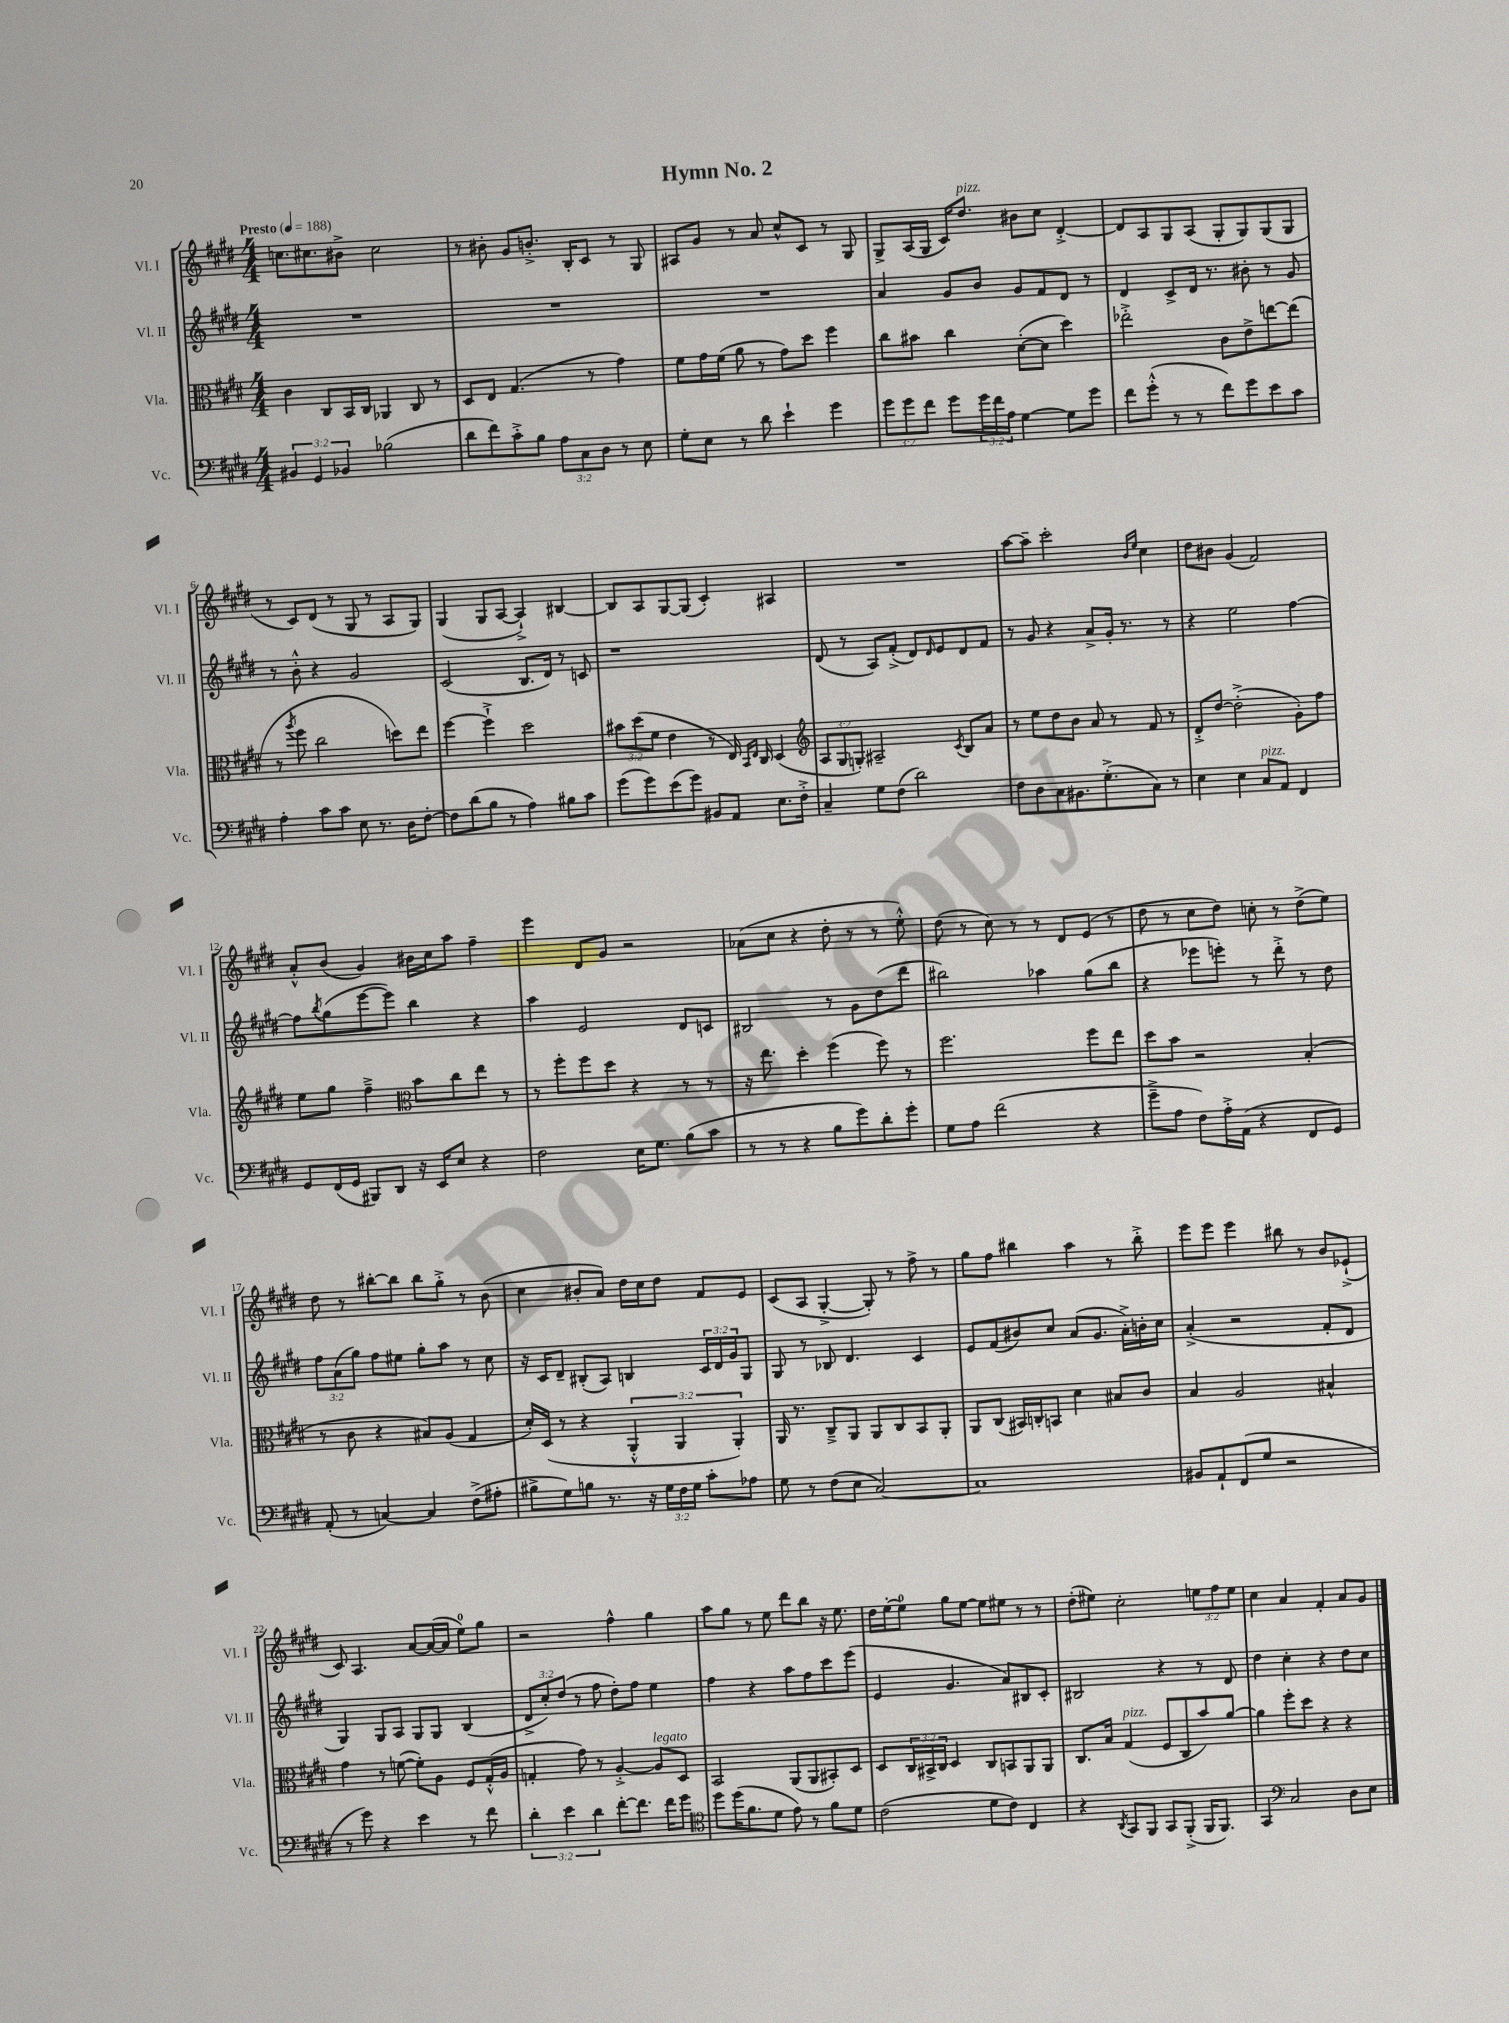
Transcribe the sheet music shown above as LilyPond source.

\header { title = "Hymn No. 2" }
<<
\new StaffGroup <<
\new Staff = "s0" \with { instrumentName = "Vl. I" shortInstrumentName = "Vl. I" } {
    \clef treble \key e \major \numericTimeSignature \time 4/4 \override Staff.TupletNumber.text = #tuplet-number::calc-fraction-text \tempo "Presto" 4 = 188
    c''8. cis''8. bis'8-> cis''2 |
    r8 bis'8-. gis'8 b'8.-.-> b16-. cis'8 r8 gis8 |
    ais8 gis'8 r8 a'8 cis''8-^ cis'8 r8 gis8 |
    gis8-> a16( gis16 cis'16) dis''8.^\markup { \italic "pizz." } bis'8 cis''8 dis'4~-.-> |
    dis'8 a8 gis8 a8( gis8-. gis8) gis8( gis8 |
    r8 cis'8) dis'8( r8 gis8 r8 a8 gis8) |
    gis4( gis8 a8~ a4-!->) bis4~ |
    bis8 a8 gis8~ gis8( cis'4-.) ais4 |
    R1 |
    a''8~ a''8-- cis'''2-. \grace { b'16 e''16 } cis''4 |
    dis''8 bis'8 gis'4( fis'2) |
    a'8-.-^ b'8( gis'4) bis'16 cis''16 a''8 fis''4-- |
    e'''4 dis'8 gis'8 r2 |
    aes'8( cis''8 r4 dis''8-. r8 r8 e''8-.-^) |
    dis''8( r8 cis''8) r8 r8 dis'8 e'8( r8 |
    dis''8 r8 cis''8 dis''8) c''8-. r8 dis''8->( e''8) |
    dis''8 r8 bis''8~-. bis''8 bis''8 gis''8-.-> r8 b'8( |
    cis''4 bis'8-. a'8) dis''16 cis''16 dis''8 fis'8 e'8 |
    cis'8( a8 gis4~-.-> gis8-.) r8 fis''8-> r8 |
    gis''8 fis''8 bis''4 a''4 r8 bis''8-.-> |
    e'''8 e'''8 e'''4 bis''8 r8 b'8 ees'8-!->( |
    cis'8) a4. a'8~ a'16~( a'16 e''8-0) gis''8 |
    r2 fis''4-^ gis''4 |
    a''8 gis''8 r8 e''8 dis'''8 b''8 r16 e''8. |
    dis''16 e''16~-. e''8-0 gis''8 e''8~ e''8 eis''8 r8 r8 |
    dis''8-.( eis''8) cis''2-. \tuplet 3/2 { e''8 fis''8 e''8 } |
    cis''4 a'4 fis'4-. a'8 gis'8 \bar "|." |
}
\new Staff = "s1" \with { instrumentName = "Vl. II" shortInstrumentName = "Vl. II" } {
    \clef treble \key e \major \numericTimeSignature \time 4/4 \override Staff.TupletNumber.text = #tuplet-number::calc-fraction-text
    R1 |
    R1 |
    R1 |
    a'4 gis'8 b'8 gis'8 fis'8 dis'8 r8 |
    dis'4 cis'8-> dis'16 r8. bis'8-. r8 gis'8 |
    r8 b'8-.-^ r4 gis'2 |
    cis'2( b8. dis'16) r8 c'8 |
    r1 |
    dis'8( r8 a8) fis'8-.->( dis'8) \grace { dis'16 } e'8 dis'8 fis'8 |
    r8 gis'8 r4 a'8-> gis'16-. r8. r8 |
    r4 e''2 fis''4~ |
    fis''8 \acciaccatura { b''8 } gis''8( e'''8~ e'''8) b''4 r4 |
    a''4 e'2 dis'8 c'8 |
    bis2 r8 gis'8 dis''8( dis'''8 |
    bis''2) aes''4 gis''8( bis''8 |
    r4 ees'''8 e'''8-.) r8 dis'''8-.-> r8 dis''8 |
    \tuplet 3/2 { fis''8 a'8( gis''8) } fis''8 eis''8 gis''8-. a''8 r8 cis''8 |
    r16 cis'16 dis'8-- bis8-.( a8) b4 \tuplet 3/2 { cis'16 dis'16 gis'16 } gis8 |
    gis8 r8 bes8 dis'4. cis'4 |
    e'8 fis'8( bis'8) cis''8 a'8( gis'8. a'16-.->) b'16-. cis''16 |
    a'4-.->( r2 fis'8-. dis'8 |
    gis4) gis8 a8 gis8 gis8 b4( |
    \tuplet 3/2 { dis'8-> cis''8-.) dis''8( } r8 fis''8 dis''8-.) fis''8 e''4 |
    fis''4 r4 a''8 fis''8 cis'''8 e'''8( |
    e'4 gis'4. a'8) bis8 cis'8-. |
    bis2 r4 r8 dis'8 |
    dis''4 cis''4-. r4 dis''8 cis''8 \bar "|." |
}
\new Staff = "s2" \with { instrumentName = "Vla." shortInstrumentName = "Vla." } {
    \clef alto \key e \major \numericTimeSignature \time 4/4 \override Staff.TupletNumber.text = #tuplet-number::calc-fraction-text
    cis'4 cis8 b,16 cis16 aes,4 cis8 r8 |
    dis8 e8 gis4.( r8 gis'4) |
    fis'8 gis'16 fis'16( a'8 r8 gis'8) dis''8 fis''4 |
    cis''8 bis'8 cis''4 dis'8~-.( dis'8 dis''4) |
    ees''2-.-> cis'8 e'8-> e''8~ e''8( |
    r8 \acciaccatura { a''8 } fis''8 cis''2 d''8) e''8 |
    fis''4~ fis''4-!-> dis''2 |
    \tuplet 3/2 { bis'8 dis''8( fis'8 } e'4 r8 e16) \grace { b,16 e16 } cis16 dis4( |
    \clef treble \tuplet 3/2 { a8 gis8 g8-.) } ais2-- \acciaccatura { cis'8 } b8 a'8 |
    r8 e''8 dis''8 b'8 a'8 r8 fis'8 r8 |
    dis'8-.-> dis''8~ dis''2-.->( gis'8-.) fis''8 |
    e''8 gis''8 fis''4---> \clef alto b'8 cis''8 e''8 r8 |
    r8 fis''8-. fis''8 dis''8 r4 r8 r8 |
    r16 e''8. dis''4-. fis''4( fis''8) r8 |
    fis''2. fis''8 e''8 |
    dis''8 b'8 r2 b4-.( |
    r8 cis'8 r4 bis8) a8( gis4 |
    dis'16-.) dis16( r8 r4 \tuplet 3/2 { a,4-.-^ a,4 a,4-.) } |
    a,16 r8. cis8---> a,8 a,8 cis8 b,8 a,8-. |
    a,8 cis8( bis,16) c16-. b,8 dis'4 bis8 cis'8 |
    b4 a2 bis4-^ |
    gis'4 r8 f'8~( f'8-.) a8 fis8 gis16-.-^( a16 |
    g4-. gis'8) r8 a4~-.-> a8^\markup { \italic "legato" } dis8 |
    b,2 a,8( a,8 bis,8-.) dis8 |
    dis8 \tuplet 3/2 { cis16 bis,16-> cis16 } dis4 cis8 b,8 a,8 a,8 |
    cis8. b16 gis4^\markup { \italic "pizz." }( fis8 cis8 b'8) a'8~ |
    a'4 fis''8-. dis''8 r4 r4 \bar "|." |
}
\new Staff = "s3" \with { instrumentName = "Vc." shortInstrumentName = "Vc." } {
    \clef bass \key e \major \numericTimeSignature \time 4/4 \override Staff.TupletNumber.text = #tuplet-number::calc-fraction-text
    \tuplet 3/2 { bis,4 gis,4 bes,4 } bes2( |
    dis'8 fis'8) cis'8-.-> b8 \tuplet 3/2 { a8 cis8 dis8 } r8 e8 |
    gis8-. e8 r8 dis'8 e'4-! gis'4 |
    \tuplet 3/2 { gis'8 gis'8 fis'8 } gis'8 \tuplet 3/2 { gis'16 fis'16 a16 } gis4~ gis8 gis'8 |
    fis'8 gis'8-.-^( r8 r8 fis'8) gis'8 e'8 cis'8 |
    a4-. cis'8 cis'8 e8 r8. dis16 fis8~-. |
    fis8 dis'8( b8 r8 a4) bis8 cis'8 |
    gis'8( gis'8) e'8( gis'8) bis,8 a,8 e8. fis16-.-> |
    cis4-- gis8 fis8( dis'2) |
    fis8 dis8 cis8 bis,8. gis8.-.->( cis8) r8 |
    e4 e4 cis8^\markup { \italic "pizz." } a,8 fis,4 |
    gis,8 fis,16( gis,16 bis,,8) dis,8 r16 e,16 e8 r4 |
    fis2 e16 gis8. b8( cis'8 |
    r8 r8 r4 b8 gis'8) dis'8-. gis'8-. |
    gis8 a8 fis'2( r4 |
    gis'8---> a8 fis8) a16-.-> a,16( r4 fis,8 gis,8) |
    a,8-.( r8 c4~) c4 fis8->( ais8-. |
    bis8-> gis8) b8 r8. r16 \tuplet 3/2 { gis16 fis16 gis16 } cis'8-. aes8 |
    gis8 r8 fis8( e8 cis2~) |
    cis1 |
    bis,8 a,8-! fis,8( gis8 r2 |
    r8 gis'8) r4 e'4 r8 fis'8 |
    \tuplet 3/2 { dis'4-. e'4 dis'4 } fis'8~-. fis'8. fis'16 gis'8 |
    \clef tenor dis''8 dis''16( fis'8. dis'8 e'8) r8 fis'8 dis'8 |
    cis'2( dis'8 cis'8) cis4 |
    r4 \acciaccatura { a,8 } gis,8 fis,8 gis,8 fis,8-.->( fis,16 fis,8.) |
    gis,4 \clef bass cis2 dis8 e8 \bar "|." |
}
>>
>>
